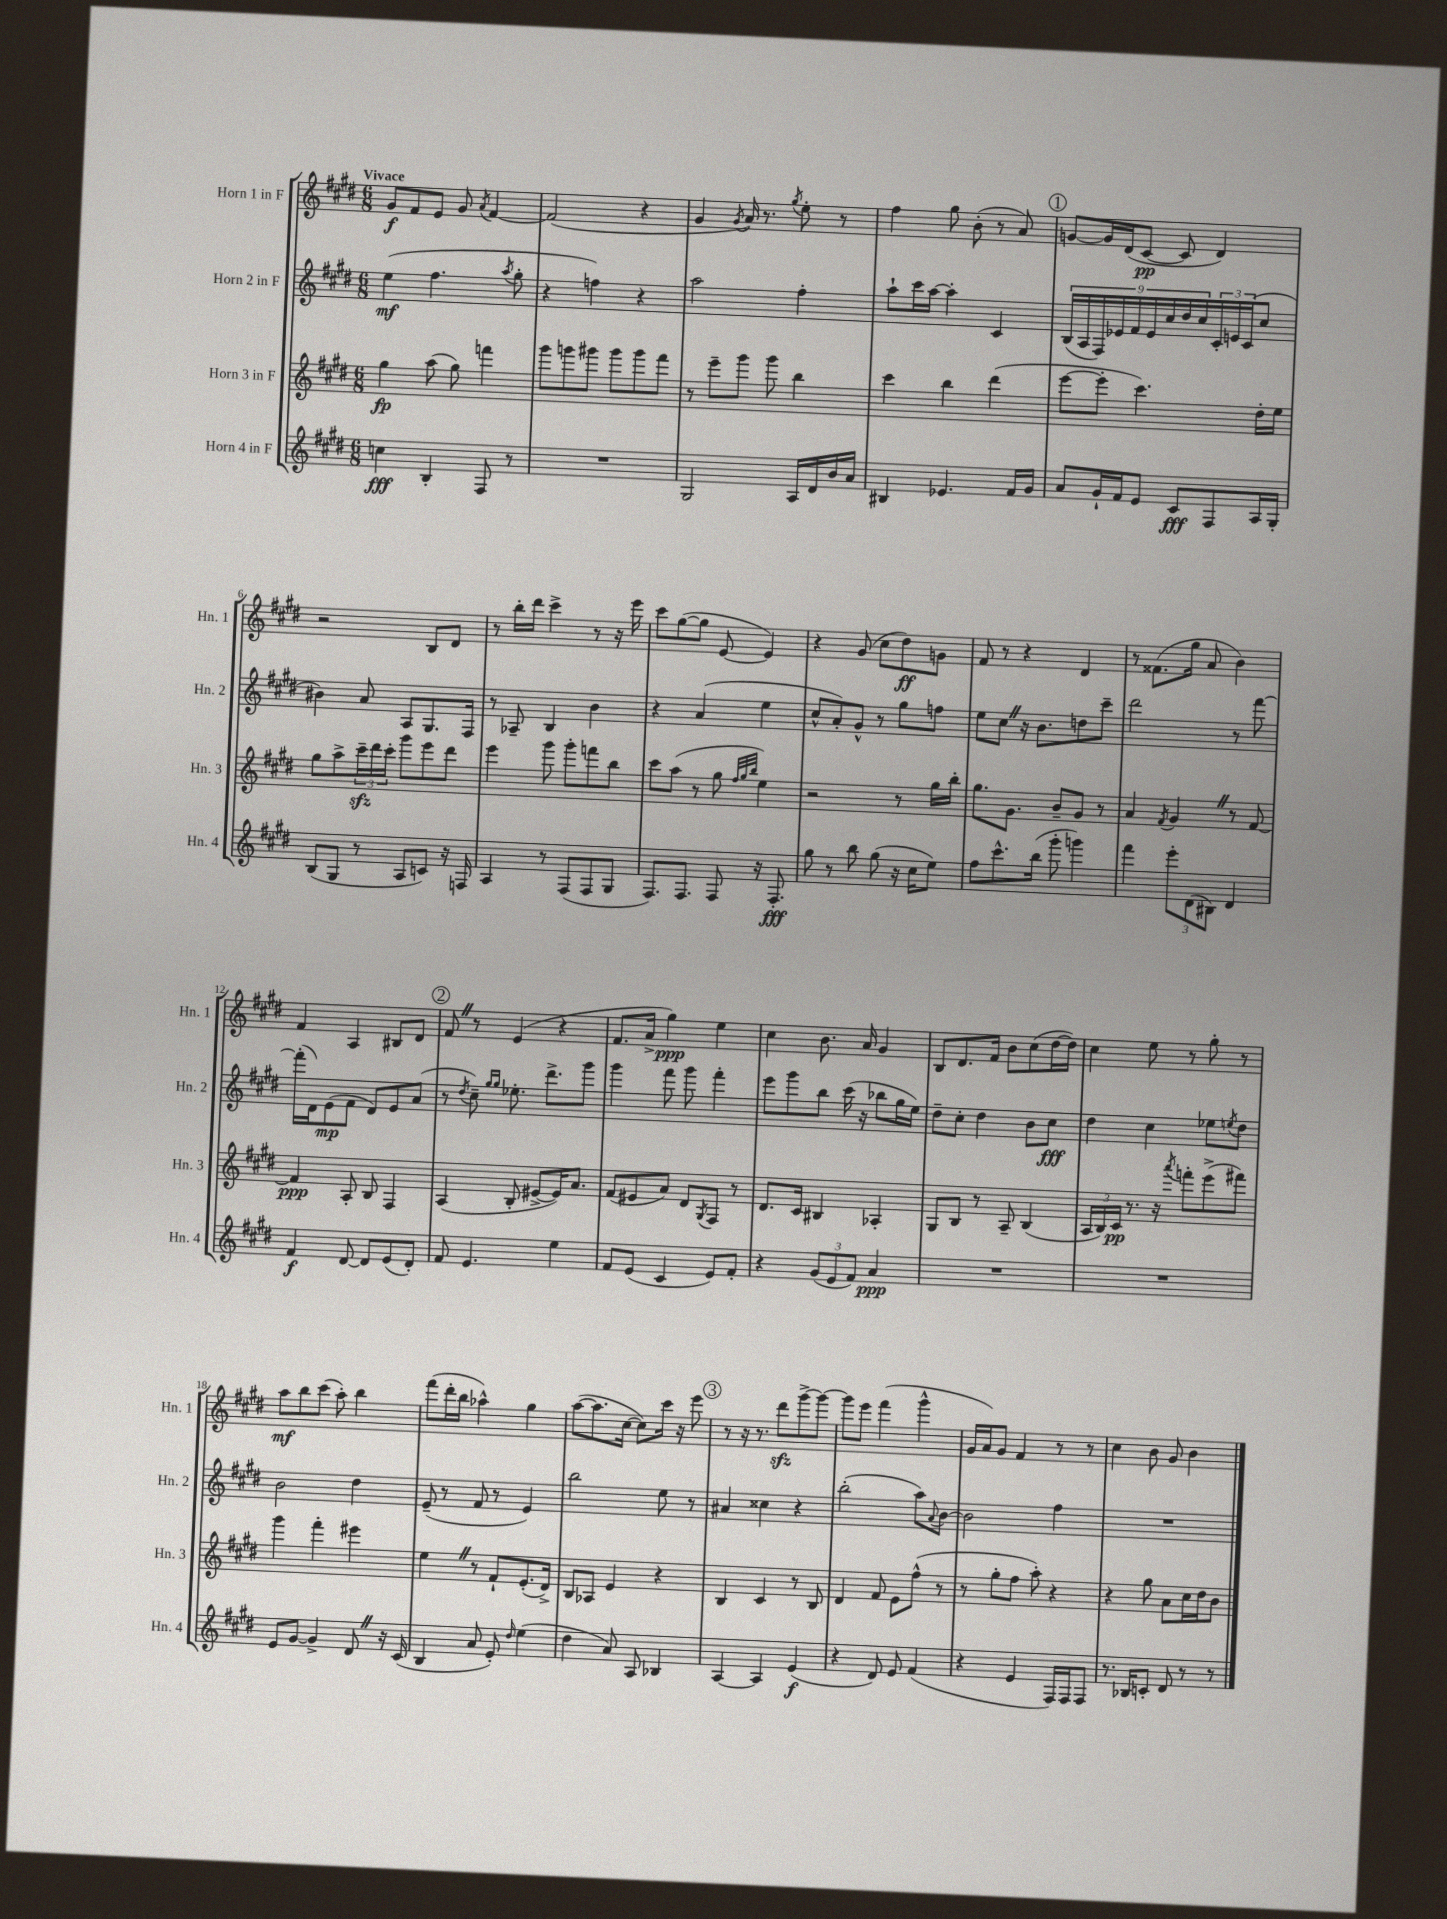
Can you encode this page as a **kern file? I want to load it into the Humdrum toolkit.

**kern	**dynam	**kern	**dynam	**kern	**dynam	**kern	**dynam
*part4	*part4	*part3	*part3	*part2	*part2	*part1	*part1
*staff4	*staff4	*staff3	*staff3	*staff2	*staff2	*staff1	*staff1
*I"Horn 4 in F	*	*I"Horn 3 in F	*	*I"Horn 2 in F	*	*I"Horn 1 in F	*
*I'Hn. 4	*	*I'Hn. 3	*	*I'Hn. 2	*	*I'Hn. 1	*
*clefG2	*	*clefG2	*	*clefG2	*	*clefG2	*
*k[f#c#g#d#]	*	*k[f#c#g#d#]	*	*k[f#c#g#d#]	*	*k[f#c#g#d#]	*
*M6/8	*	*M6/8	*	*M6/8	*	*M6/8	*
=1	=1	=1	=1	=1	=1	=1	=1
!	!	!	!	!	!	!LO:TX:a:B:t=Vivace	!
4ccn\	fff	4gg#\	fp	(4ee\	mf	8g#/L	f
.	.	.	.	.	.	8f#/	.
4B'/	.	(8aa\	.	4.ff#\	.	8e/J	.
.	.	8gg#\)	.	.	.	8g#/	.
.	.	.	.	.	.	8qa/	.
8F#/	.	4fffn\	.	.	.	[4f#/	.
.	.	.	.	8qaa/	.	.	.
8r	.	.	.	8gg#'\	.	.	.
=2	=2	=2	=2	=2	=2	=2	=2
2.r	.	8ggg#\L	.	4r	.	(2f#/]	.
.	.	8gggn\	.	.	.	.	.
.	.	8ggg#X\J	.	4ffn\)	.	.	.
.	.	8ggg#\L	.	.	.	.	.
.	.	8ggg#\	.	4r	.	4r	.
.	.	8fff#\J	.	.	.	.	.
=3	=3	=3	=3	=3	=3	=3	=3
2G#/	.	8r	.	2aa\	.	4g#/	.
.	.	8eee~\L	.	.	.	.	.
.	.	.	.	.	.	8qg#/	.
.	.	8ggg#\J	.	.	.	16a/)	.
.	.	.	.	.	.	8.r	.
.	.	8ggg#\	.	.	.	.	.
.	.	.	.	.	.	8qgg#/	.
16A/LL	.	4bb\	.	4ff#'\	.	8ee'\	.
16d#/	.	.	.	.	.	.	.
16b/	.	.	.	.	.	8r	.
16a/JJ	.	.	.	.	.	.	.
=4	=4	=4	=4	=4	=4	=4	=4
4B#X/	.	4ccc#\	.	8aa`\L	.	4ff#\	.
.	.	.	.	16ccc#\L	.	.	.
.	.	.	.	[16aa\JJ	.	.	.
4.e-X/	.	4bb\	.	4aa'\]	.	8gg#\	.
.	.	.	.	.	.	(8b'\	.
.	.	(4ddd#\	.	4c#/	.	8r	.
16f#/LL	.	.	.	.	.	8a/)	.
16g#/JJ	.	.	.	.	.	.	.
!!LO:REH:place=s1:t=1
=5	=5	=5	=5	=5	=5	=5	=5
8a/L	.	[8eee\L	.	(18B/LL	.	[8gn/L	.
.	.	.	.	18A/	.	.	.
.	.	.	.	18F#/)	.	.	.
16g#`/L	.	8eee'\J]	.	.	.	16g/L]	.
.	.	.	.	18e-X/	.	.	.
16f#/J	.	.	.	.	.	(16d#/J	.
.	.	.	.	18f#/	.	.	.
8e/J	.	4.ccc#\)	.	.	.	[8c#/J	pp
.	.	.	.	18e-/	.	.	.
.	.	.	.	18cc#/	.	.	.
8c#/L	fff	.	.	.	.	8c#/]	.
.	.	.	.	18dd#/	.	.	.
.	.	.	.	18cc#/	.	.	.
8F#/	.	.	.	24c#'/	.	4d#/)	.
.	.	.	.	24en/	.	.	.
.	.	.	.	(24c#/J	.	.	.
16A/L	.	16dd#'\LL	.	8cc#/J	.	.	.
16G#'/JJ	.	16ee\JJ	.	.	.	.	.
!!LO:LB:g=z
=6	=6	=6	=6	=6	=6	=6	=6
(8B/L	.	8gg#\L	.	4b#X\)	.	2r	.
8G#/J	.	8aa^\	.	.	.	.	.
8r	.	24ccc#zz~\L	.	8a/	.	.	.
.	.	24ddd#\	.	.	.	.	.
.	.	24ccc#'\JJ	.	.	.	.	.
8A/L	.	8ggg#\L	.	8A/L	.	.	.
8cn/J)	.	8eee\	.	8.G#/	.	8B/L	.
16r	.	8ddd#\J	.	.	.	8d#/J	.
16Fn/	.	.	.	16F#/Jk	.	.	.
=7	=7	=7	=7	=7	=7	=7	=7
4A/	.	4eee\	.	8r	.	8r	.
.	.	.	.	8A-X~/	.	16bb'\LL	.
.	.	.	.	.	.	16ddd#\JJ	.
8r	.	8ggg#\	.	4B/	.	4ccc#^\	.
(8F#/L	.	8ggg#'\L	.	.	.	.	.
8F#/	.	8fffn\	.	4b\	.	8r	.
8G#/J	.	8bb\J	.	.	.	16r	.
.	.	.	.	.	.	16eee\	.
=8	=8	=8	=8	=8	=8	=8	=8
8.F#/L)	.	8ccc#\L	.	4r	.	8ccc#\L	.
.	.	(8aa\J	.	.	.	([8gg#\	.
8.F#/J	.	.	.	.	.	.	.
.	.	8r	.	(4a/	.	8gg#\J]	.
8F#/	.	8gg#\	.	.	.	[8e/	.
.	.	32qqff#/LLL	.	.	.	.	.
.	.	32qqgg#/	.	.	.	.	.
.	.	32qqbb/JJJ	.	.	.	.	.
16r	.	4ee\)	.	4ee\	.	4e/])	.
8.F#'/	fff	.	.	.	.	.	.
=9	=9	=9	=9	=9	=9	=9	=9
8gg#\	.	2r	.	8cc#^^/L	.	4r	.
8r	.	.	.	8a'/)	.	.	.
8bb\	.	.	.	8g#^^/J	.	(8g#/	.
(8gg#\	.	.	.	8r	.	8cc#\L	.
16r	.	8r	.	8gg#\L	.	8dd#\)	ff
16cc#\KL	.	.	.	.	.	.	.
8ee\J)	.	16gg#\LL	.	8ffn\J	.	8gn\J	.
.	.	16bb'\JJ	.	.	.	.	.
=10	=10	=10	=10	=10	=10	=10	=10
8ff#\L	.	8.gg#\L	.	8ee\L	.	8f#/	.
8.ccc#^^\	.	.	.	8cc#Z\J	.	8r	.
.	.	8.g#\J	.	.	.	.	.
.	.	.	.	16r	.	4r	.
(16bb\Jk	.	.	.	8.b\L	.	.	.
8ggg#'\	.	8b~/L	.	.	.	.	.
4gggn\)	.	8g#/J	.	8ddn\	.	4d#/	.
.	.	8r	.	8ccc#~\J	.	.	.
=11	=11	=11	=11	=11	=11	=11	=11
4fff#\	.	4a/	.	2ddd#\	.	8r	.
.	.	.	.	.	.	(8.f##X\L	.
.	.	8qf#/	.	.	.	.	.
12eee'\L	.	4g#Z/	.	.	.	.	.
.	.	.	.	.	.	16gg#\Jk	.
(12d#\	.	.	.	.	.	.	.
.	.	.	.	.	.	8a/	.
12B#X\J)	.	.	.	.	.	.	.
4d#/	.	8r	.	8r	.	4b\)	.
.	.	[8f#/	.	[8fff#\	.	.	.
!!LO:LB:g=z
=12	=12	=12	=12	=12	=12	=12	=12
4f#/	f	4f#/]	ppp	(16fff#'\LL]	.	4f#/	.
.	.	.	.	16d#\J)	.	.	.
.	.	.	.	(8e\	mp	.	.
[8d#/	.	8A'/	.	8f#\J	.	4A/	.
8d#/L]	.	8B/	.	8d#/L)	.	.	.
(8e/	.	4F#/	.	8e/	.	8B#X/L	.
8d#'/J)	.	.	.	(8a/J	.	8d#/J	.
!!LO:REH:place=s1:t=2
=13	=13	=13	=13	=13	=13	=13	=13
8f#/	.	(4A/	.	8r	.	8f#Z/	.
.	.	.	.	8qdd#/	.	.	.
4.e/	.	.	.	8cc#~\)	.	8r	.
.	.	.	.	16qqgg#/LL	.	.	.
.	.	.	.	16qqgg#/JJ	.	.	.
.	.	8B'/	.	8.ee-X'\	.	(4e/	.
.	.	[8e#X^/L	.	.	.	.	.
.	.	.	.	8.ddd#^\L	.	.	.
4ee\	.	16e#/K])	.	.	.	4r	.
.	.	8.a/J	.	.	.	.	.
.	.	.	.	8ggg#\J	.	.	.
=14	=14	=14	=14	=14	=14	=14	=14
8f#/L	.	(8f#/L	.	4ggg#\	.	8.f#/L	.
(8e/J	.	8e#X/	.	.	.	.	.
.	.	.	.	.	.	16a^/Jk	.
4c#/	.	8a/J)	.	8fff#\	.	4gg#\)	ppp
.	.	8d#/L	.	8ggg#\	.	.	.
.	.	8qG#/	.	.	.	.	.
8e/L)	.	8F#/J	.	4fff#'\	.	4ee\	.
8f#'/J	.	8r	.	.	.	.	.
=15	=15	=15	=15	=15	=15	=15	=15
4r	.	8.d#/L	.	8eee\L	.	4cc#\	.
.	.	.	.	8ggg#\	.	.	.
.	.	16c#/Jk	.	.	.	.	.
(12g#/L	.	4B#X/	.	8bb\J	.	8.b\	.
12e/	.	.	.	.	.	.	.
.	.	.	.	(16ccc#\	.	.	.
12f#/J)	.	.	.	.	.	.	.
.	.	.	.	16r	.	16a/	.
4a/	ppp	4A-X'/	.	8bb-X\L	.	4g#/	.
.	.	.	.	16gg#\L	.	.	.
.	.	.	.	16ee\JJ)	.	.	.
=16	=16	=16	=16	=16	=16	=16	=16
2.r	.	8G#/L	.	8dd#~\L	.	8B/L	.
.	.	8B/J	.	8cc#'\J	.	8.d#/	.
.	.	8r	.	4dd#\	.	.	.
.	.	.	.	.	.	16f#/Jk	.
.	.	8A~/	.	.	.	8b\L	.
.	.	(4B/	.	8b\L	.	(8cc#\	.
.	.	.	.	8cc#\J	fff	[16dd#\L	.
.	.	.	.	.	.	16dd#\JJ])	.
=17	=17	=17	=17	=17	=17	=17	=17
2.r	.	24A/LL	.	4dd#\	.	4cc#\	.
.	.	24B/)	.	.	.	.	.
.	.	24c#/JJ	pp	.	.	.	.
.	.	8.r	.	.	.	.	.
.	.	.	.	4cc#\	.	8ee\	.
.	.	16r	.	.	.	.	.
.	.	8qaaa/	.	.	.	.	.
.	.	8fffn'\L	.	.	.	8r	.
.	.	(8eee^\	.	8ee-X\L	.	8gg#'\	.
.	.	.	.	8qeen/	.	.	.
.	.	8fff#X\J)	.	8dd#\J	.	8r	.
!!LO:LB:g=z
=18	=18	=18	=18	=18	=18	=18	=18
8e/L	.	4ggg#\	.	2b\	.	8aa\L	mf
[8g#/J	.	.	.	.	.	8bb\	.
4g#^/]	.	4fff#'\	.	.	.	(8ccc#\J	.
.	.	.	.	.	.	8aa'\)	.
8d#Z/	.	4eee#X\	.	4dd#\	.	4bb\	.
16r	.	.	.	.	.	.	.
(16c#/	.	.	.	.	.	.	.
=19	=19	=19	=19	=19	=19	=19	=19
4B/	.	4eeZ\	.	(8e~/	.	(8fff#\L	.
.	.	.	.	8r	.	16ddd#'\L	.
.	.	.	.	.	.	16bb\JJ	.
8a/	.	8r	.	8f#/	.	4aa-X^^\)	.
8e'/)	.	8f#`/L	.	8r	.	.	.
16qqdd#/	.	.	.	.	.	.	.
(4ee\	.	(8.e'/	.	4e/)	.	4gg#\	.
.	.	16d#^/Jk)	.	.	.	.	.
=20	=20	=20	=20	=20	=20	=20	=20
4dd#\	.	8B/L	.	2bb\	.	([8aa\L	.
.	.	8A-X/J	.	.	.	8.aa\]	.
8a/)	.	4e/	.	.	.	.	.
.	.	.	.	.	.	[16cc#\Jk	.
8A/	.	.	.	.	.	8cc#\L])	.
4B-X/	.	4r	.	8ee\	.	16ccc#\Jk	.
.	.	.	.	.	.	16r	.
.	.	.	.	8r	.	8eee\	.
!!LO:REH:place=s1:t=3
=21	=21	=21	=21	=21	=21	=21	=21
[4A/	.	4B/	.	4a#X/	.	8r	.
.	.	.	.	.	.	16r	.
.	.	.	.	.	.	8.r	.
4A/]	.	4c#/	.	4cc##X\	.	.	.
.	.	.	.	.	.	8ddd#zz\L	.
(4e/	f	8r	.	4r	.	[8ggg#^\	.
.	.	8B/	.	.	.	8ggg#\J_	.
=22	=22	=22	=22	=22	=22	=22	=22
4r	.	4d#/	.	(2bb'\	.	8ggg#\L]	.
.	.	.	.	.	.	8eee\J	.
8d#/)	.	8f#/	.	.	.	(4fff#\	.
8e/	.	8e\L	.	.	.	.	.
(4f#/	.	(8ff#^^\J	.	8aa\L)	.	4ggg#^^\	.
.	.	.	.	8qqa/	.	.	.
.	.	8r	.	[8b\J	.	.	.
=23	=23	=23	=23	=23	=23	=23	=23
4r	.	8r	.	2b\]	.	16g#/LL	.
.	.	.	.	.	.	16a/J)	.
.	.	8gg#'\L	.	.	.	8g#/J	.
4e/	.	8ff#\J	.	.	.	4f#/	.
.	.	8aa'\)	.	.	.	.	.
16F#/LL)	.	4r	.	4ff#\	.	8r	.
16F#/J	.	.	.	.	.	.	.
8F#/J	.	.	.	.	.	8r	.
=24	=24	=24	=24	=24	=24	=24	=24
8.r	.	4r	.	2.r	.	4cc#\	.
16B-X/KL	.	.	.	.	.	.	.
8cn'/J	.	8gg#\	.	.	.	8b\	.
8d#/	.	8a\L	.	.	.	8g#/	.
8r	.	16cc#\L	.	.	.	4b\	.
.	.	16dd#\J	.	.	.	.	.
8r	.	8b\J	.	.	.	.	.
==	==	==	==	==	==	==	==
*-	*-	*-	*-	*-	*-	*-	*-
